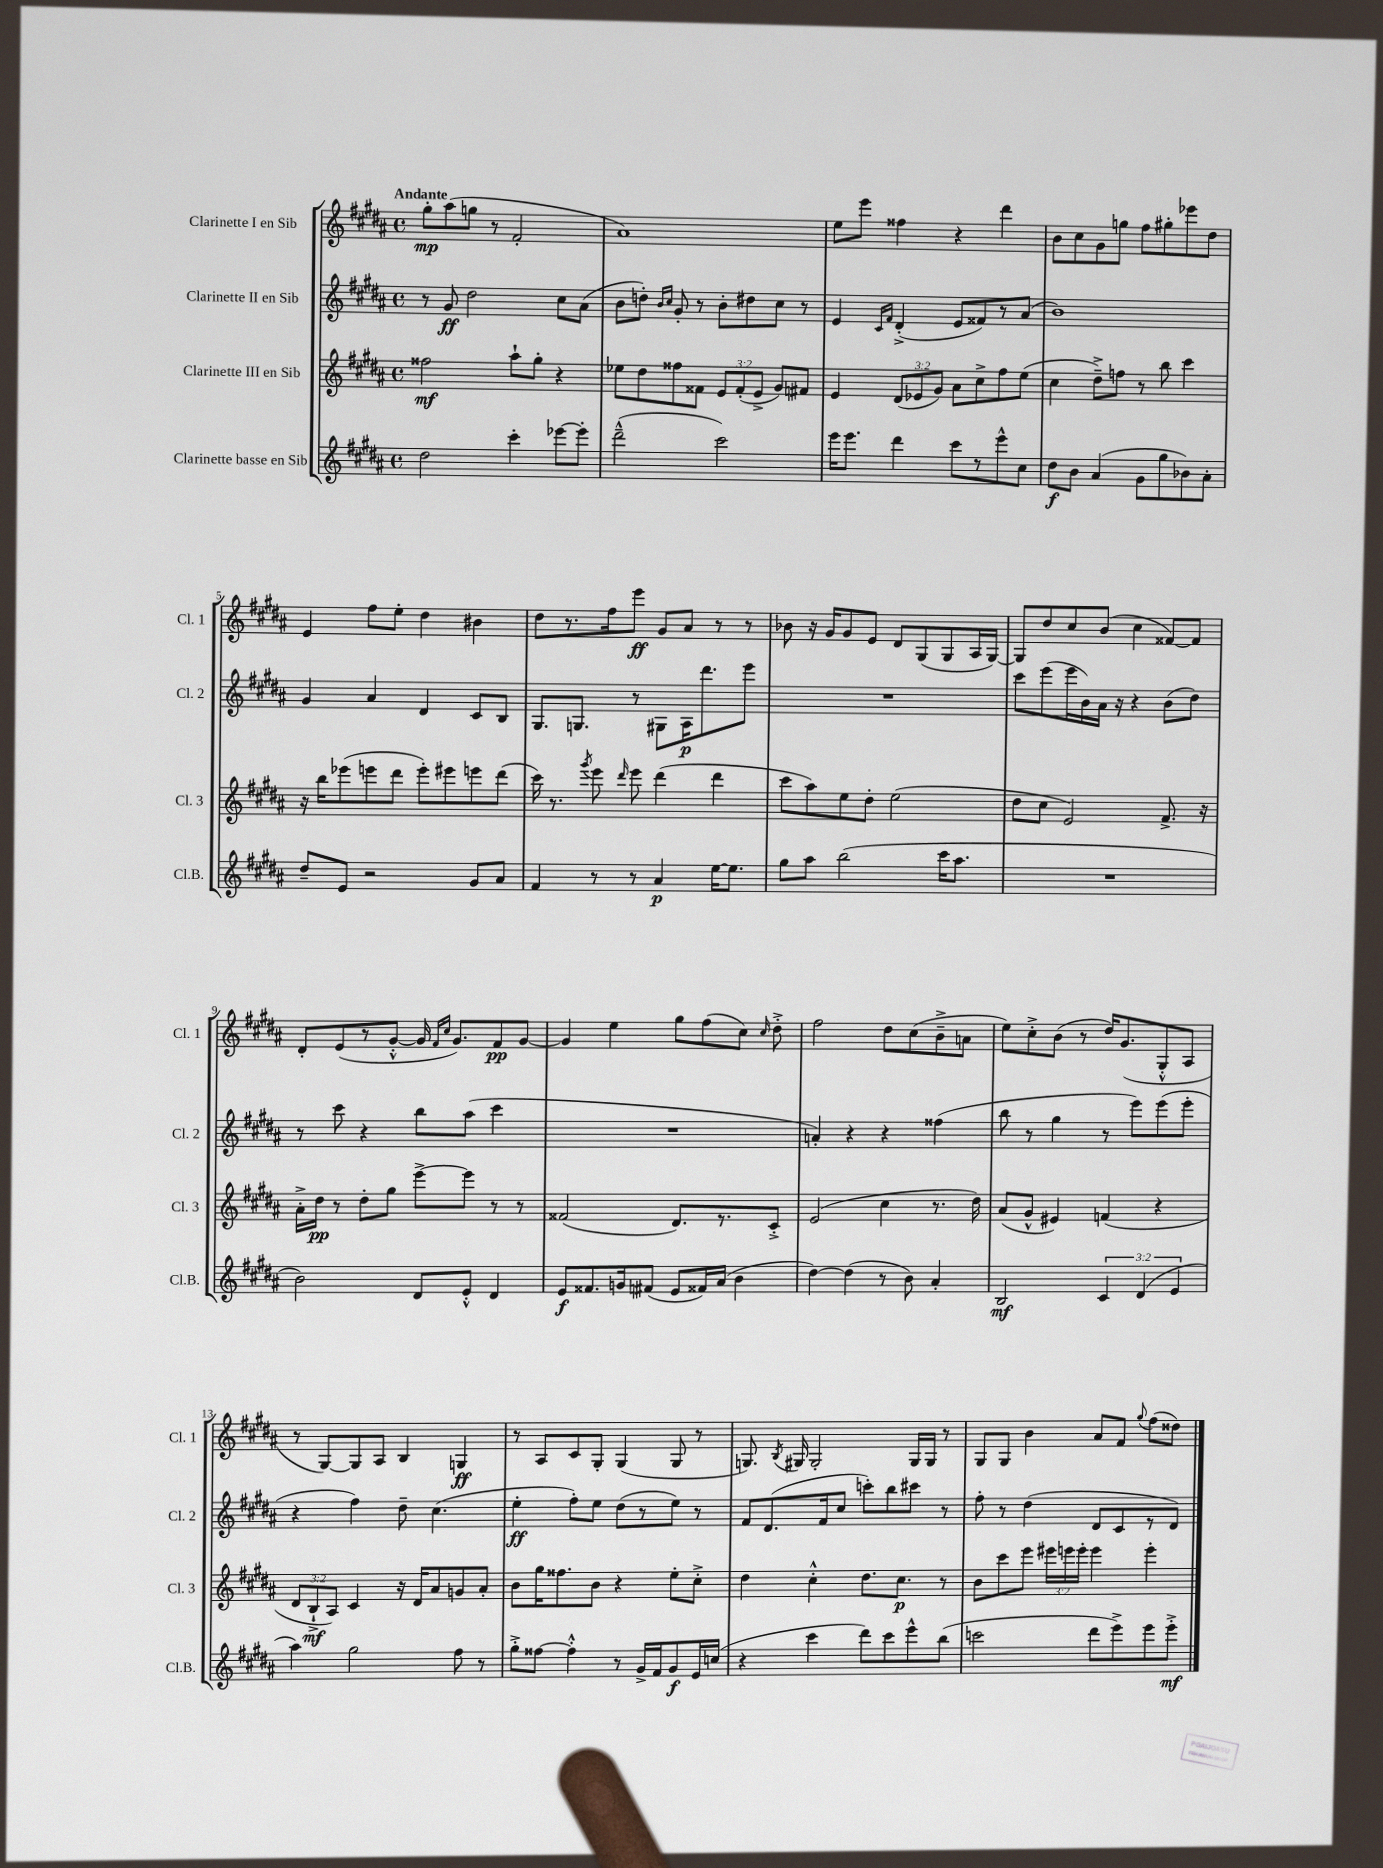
<<
\new StaffGroup <<
\new Staff = "s0" \with { instrumentName = "Clarinette I en Sib" shortInstrumentName = "Cl. 1" } {
    \clef treble \key b \major \defaultTimeSignature \time 4/4 \tempo "Andante"
    \autoBeamOff gis''8[-.\mp ais''8( g''8] r8 fis'2-. |
    ais'1) |
    e''8[ e'''8] fisis''4 r4 dis'''4 |
    b'8[ cis''8 gis'8 g''8] fis''8[ gis''8-. ees'''8 dis''8] |
    e'4 fis''8[ e''8]-. dis''4 bis'4 |
    dis''8[ r8. fis''16 e'''8]\ff gis'8[ ais'8] r8 r8 |
    bes'8 r16 gis'16[ gis'8 e'8] dis'8[ gis8( gis8 ais16 gis16]~) |
    gis8[ dis''8 cis''8 b'8]( cis''4 fisis'8[~) fisis'8] |
    dis'8[-. e'8( r8 gis'8]~-.-^ gis'16 \grace { fis'16[ cis''16] } gis'8.[) fis'8\pp gis'8]~ |
    gis'4 e''4 gis''8[ fis''8( cis''8]) \grace { cis''16 } dis''8-.-> |
    fis''2 dis''8[ cis''8( b'8---> a'8] |
    e''8[) cis''8-.-> b'8]( r8 dis''16[) gis'8.( gis8-.-^ ais8] |
    r8 gis8[~) gis8 ais8] b4 g4\ff |
    r8 ais8[ cis'8 gis8]-. gis4( gis8 r8 |
    g8.) \acciaccatura { b8 } gis16 gis2-. gis16[ gis16] r8 |
    gis8[ gis8] b'4 ais'8[ fis'8] \appoggiatura { gis''8 } fis''8[( disis''8]) \bar "|." |
}
\new Staff = "s1" \with { instrumentName = "Clarinette II en Sib" shortInstrumentName = "Cl. 2" } {
    \clef treble \key b \major \defaultTimeSignature \time 4/4
    \autoBeamOff r8 gis'8\ff dis''2 cis''8[ ais'8]( |
    b'8[ d''8]-.) \grace { b'16[ cis''16] } gis'8-. r8 b'8[-. dis''8 cis''8] r8 |
    e'4 \grace { cis'16[ fis'16] } dis'4-.->( e'8[ fisis'8) r8 ais'8]( |
    b'1) |
    gis'4 ais'4 dis'4 cis'8[ b8] |
    gis8.[ g8.] r8 gis8[ ais16\p dis'''8. e'''8] |
    R1 |
    cis'''8[ e'''8( e'''16 b'16) ais'16] r16 r4 b'8[( dis''8]) |
    r8 cis'''8 r4 b''8[ ais''8]( cis'''4 |
    R1 |
    a'4-.) r4 r4 fisis''4( |
    b''8 r8 gis''4 r8 e'''8[) e'''8( e'''8]-. |
    r4 fis''4) dis''8-- cis''4.( |
    e''4-.\ff fis''8[-.) e''8] dis''8[( r8 e''8]) r8 |
    fis'8[ dis'8.( fis'16 cis''8] c'''8[-.) b''8 cis'''8] r8 |
    fis''8-. r8 dis''4( dis'8[ cis'8 r8 dis'8]) \bar "|." |
}
\new Staff = "s2" \with { instrumentName = "Clarinette III en Sib" shortInstrumentName = "Cl. 3" } {
    \clef treble \key b \major \defaultTimeSignature \time 4/4 \override Staff.TupletNumber.text = #tuplet-number::calc-fraction-text
    \autoBeamOff fisis''2\mf ais''8[-! gis''8]-. r4 |
    ees''8[ dis''8 fisis''8 fisis'8] \tuplet 3/2 { e'8[ fisis'8-.( e'8]-> } gis'8[) fis'8] |
    e'4 \tuplet 3/2 { dis'8[( ees'8 gis'8]) } ais'8[ cis''8-> fis''8 e''8]( |
    cis''4 dis''8[--->) f''8] r8 b''8 cis'''4 |
    r16 b''16[ ees'''8( e'''8 dis'''8] e'''8[-.) eis'''8 e'''8 dis'''8]( |
    cis'''16) r8. \acciaccatura { gis'''8 } e'''8 \grace { dis'''16 } e'''8 dis'''4( dis'''4 |
    cis'''8[ ais''8) e''8 dis''8]-. e''2( |
    dis''8[ cis''8] e'2) fis'8.-> r16 |
    ais'16[-.-> dis''16]\pp r8 dis''8[-. gis''8] e'''8[~-> e'''8] r8 r8 |
    fisis'2( dis'8.[) r8. cis'8]-.-> |
    e'2( cis''4 r8. dis''16) |
    ais'8[( gis'8]-^ eis'4) f'4( r4 |
    \tuplet 3/2 { dis'8[ b8-!->\mf ais8]) } cis'4 r16 dis'16[ ais'8 g'8 ais'8]-. |
    b'8[ gis''16 fisis''8. b'8] r4 e''8[-. cis''8]-.-> |
    dis''4 cis''4-.-^ dis''8.[ cis''8.]\p r8 |
    b'8[ cis'''8 e'''8] \tuplet 3/2 { eis'''16[ e'''16 e'''16]-. } e'''4 e'''4-. \bar "|." |
}
\new Staff = "s3" \with { instrumentName = "Clarinette basse en Sib" shortInstrumentName = "Cl.B." } {
    \clef treble \key b \major \defaultTimeSignature \time 4/4 \override Staff.TupletNumber.text = #tuplet-number::calc-fraction-text
    \autoBeamOff dis''2 cis'''4-. ees'''8[~ ees'''8]-. |
    dis'''2---^( cis'''2) |
    e'''16[ e'''8.] dis'''4 cis'''8[ r8 e'''8-^ cis''8] |
    dis''8[\f b'8] ais'4( gis'8[ gis''8 bes'8) ais'8]-. |
    dis''8[-- e'8] r2 gis'8[ ais'8] |
    fis'4 r8 r8 ais'4\p e''16[~ e''8.] |
    gis''8[ ais''8] b''2( cis'''16[ ais''8.] |
    R1 |
    b'2) dis'8[ e'8]-.-^ dis'4 |
    e'8[\f fisis'8. g'16 fis'8]( e'8[ fisis'16) ais'16]( b'4 |
    dis''4~) dis''4( r8 b'8) ais'4-. |
    b2\mf \tuplet 3/2 { cis'4 dis'4( e'4 } |
    ais''4) gis''2 fis''8 r8 |
    gis''8[-.-> fisis''8]~ fisis''4-.-^ r8 gis'16[-> fis'16 gis'8\f e'16 c''16]( |
    r4 cis'''4 dis'''8[) cis'''8 e'''8-^ b''8]( |
    c'''2 dis'''8[ e'''8->) e'''8 e'''8]-.->\mf \bar "|." |
}
>>
>>
